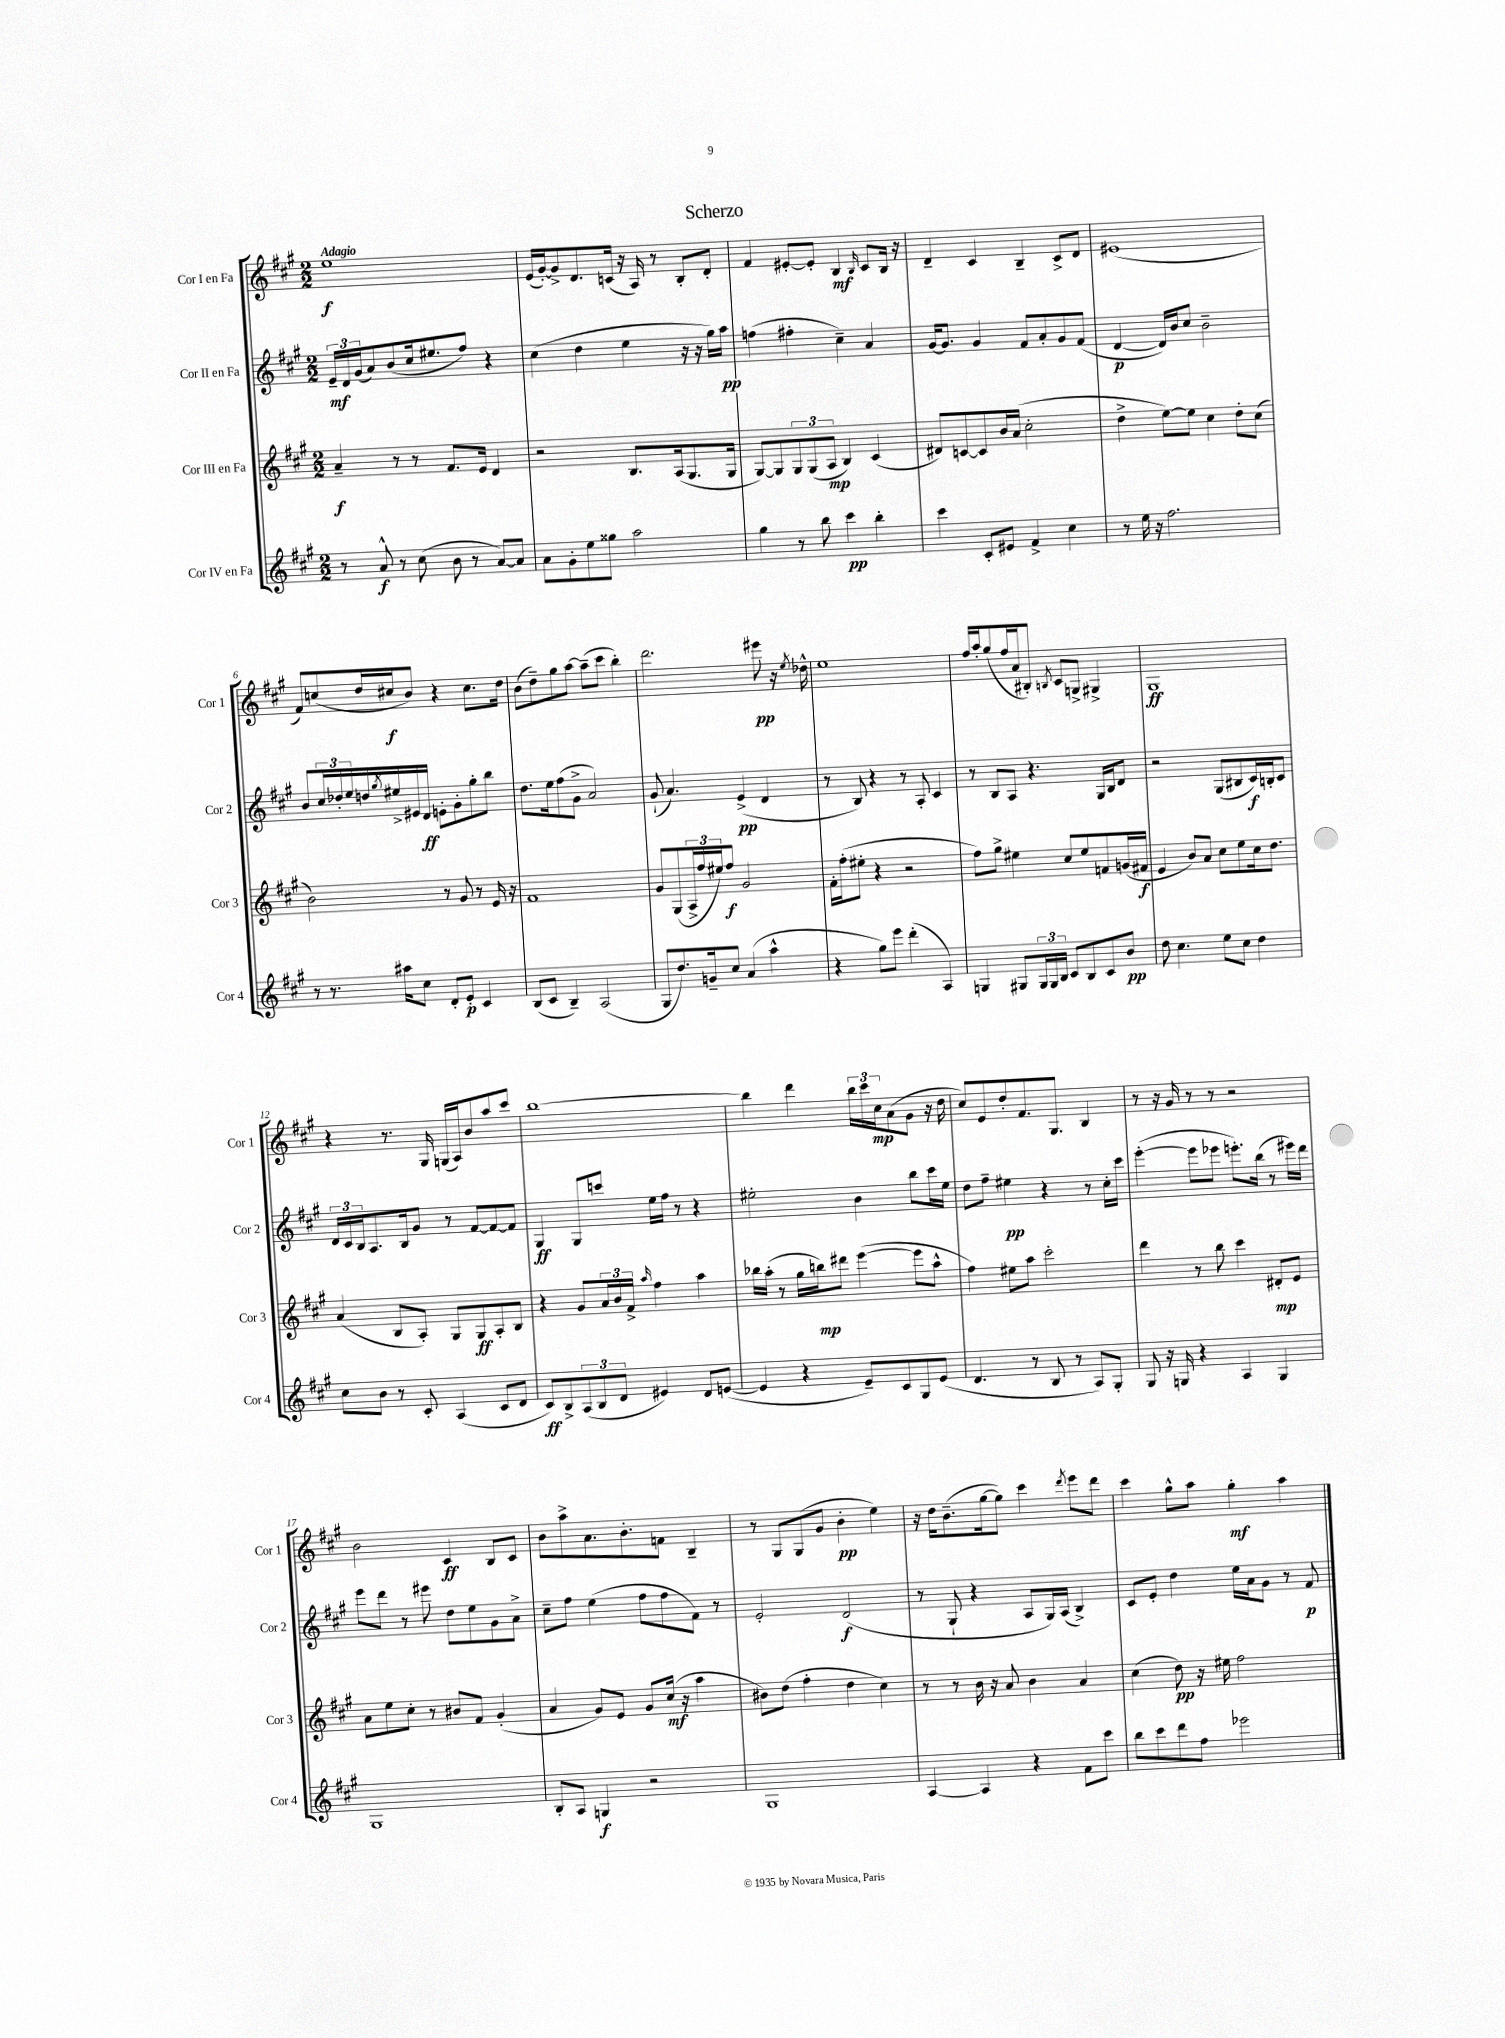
\header { title = "Scherzo" }
<<
\new StaffGroup <<
\new Staff = "s0" \with { instrumentName = "Cor I en Fa" shortInstrumentName = "Cor 1" } {
    \clef treble \key a \major \numericTimeSignature \time 2/2 \tempo "Adagio"
    e''1\f |
    e'16( gis'16~-.) gis'8-> d'8. c'16( r16 a16) r8 b8-. d'8-. |
    fis'4 eis'8~-. eis'8-. b4\mf \grace { b16 } cis'8 b16 r16 |
    d'4-- cis'4 b4-- cis'8-> d'8 |
    eis'1( |
    fis'8) c''8( d''16 cis''16\f b'8) r4 cis''8. d''16 |
    b'8( d''8--) gis''8 a''8~ a''8--( cis'''8 b''4-.) |
    d'''2. eis'''8\pp r16 \acciaccatura { e''8 } des''16-^ |
    e''1 |
    fis''16 a''16-. gis''8( fis''16 a'16 bis8-.) \acciaccatura { b8 } cis'8 g8-> gis4-> |
    gis1\ff |
    r4 r8. gis16 g16( a16) b'8 a''8 cis'''8 |
    b''1~ |
    b''4 d'''4 \tuplet 3/2 { b''16 cis'''16 cis''16\mp } a'8( gis'8 r16 d''16 |
    cis''8) e'8 d''8-. fis'8. gis8. b4 |
    r8 r16 gis'16 r8 r8 r2 |
    b'2 cis'4\ff b8 cis'8 |
    b'8 a''8-> a'8. b'8.-. f'8 b4-- |
    r8 gis8 gis8( gis'8 b'4-.\pp e''4) |
    r16 d''16 b'8.--( gis''16~ gis''8) cis'''4 \acciaccatura { d'''8 } e'''8 d'''8 |
    cis'''4 gis''8-^ a''8 gis''4-.\mf a''4 \bar "|." |
}
\new Staff = "s1" \with { instrumentName = "Cor II en Fa" shortInstrumentName = "Cor 2" } {
    \clef treble \key a \major \numericTimeSignature \time 2/2
    \tuplet 3/2 { e'16--\mf d'16 gis'16( } a'8) b'8( cis''16 eis''8. fis''8) r4 |
    cis''4( d''4 e''4 r16 r16 gis''16) a''16\pp |
    f''4( fis''4-. cis''4--) a'4 |
    gis'16~ gis'8. gis'4 fis'8 a'8-. gis'8 fis'8( |
    d'4~\p d'16) b'16 cis''8 b'2-- |
    b'8 \tuplet 3/2 { cis''16 des''16-. e''16 } d''16 \acciaccatura { gis''8 } eis''16-> eis'16 d'16\ff e'8-. gis'8-. gis''8-. b''8 |
    d''8. e''16 fis''8( gis'8-> a'2) |
    gis'8-!( a'4.) e'4->\pp( d'4 |
    r8 b8) r4 r8 a8-. cis'4 |
    r8 b8 a8 r4. gis16 b16 d'8 |
    r2 gis8( bis8 cis'16\f) b16-. cis'8 |
    \tuplet 3/2 { d'16 cis'16 b16 } a8. b16 gis'8 r8 fis'8~ fis'8~ fis'8 |
    gis4\ff gis8 c'''8 e''16 fis''16 r8 r4 |
    eis''2-. b'4 b''8 cis'''16 eis''16 |
    d''8 fis''8-- eis''4\pp r4 r8 cis''16-. cis'''16 |
    e'''4~-.( e'''8 ees'''8 e'''8.-.) b''16( r8 eis'''16) d'''16 |
    e'''8 d'''8 r8 eis'''8 d''8 e''8 gis'8 a'8-> |
    cis''8-- fis''8 e''4( fis''8 fis''8 fis'8) r8 |
    e'2-. d'2\f( |
    r8 gis8-! r4 a8 gis16) a16( b4->) |
    cis'8 e'8-. d''4 e''16 a'16 gis'8 r8 fis'8\p \bar "|." |
}
\new Staff = "s2" \with { instrumentName = "Cor III en Fa" shortInstrumentName = "Cor 3" } {
    \clef treble \key a \major \numericTimeSignature \time 2/2
    a'4--\f r8 r8 fis'8. e'16 d'4 |
    r2 b8. a16( gis8. gis16 |
    gis8~) gis8 \tuplet 3/2 { gis8 gis8( a8\mp } b4) cis'4( |
    dis'8) c'8~ c'8 b'16 a'16( cis''2-. |
    d''4-> e''8~) e''8 cis''4 d''8-. cis''8( |
    b'2) r8 gis'8 r8 e'16 r16 |
    fis'1 |
    gis'8 gis8( \tuplet 3/2 { a16-> fis''16 eis''16) } fis''8\f gis'2 |
    fis'16-. fis''16-.( eis''8-. r4 r2 |
    fis''8) gis''8-> eis''4 cis''8 eis''8 f'8 g'16( fis'16\f |
    e'4 b'8) a'8 cis''8 e''8 cis''16 d''8. |
    a'4( b8 a8-.) gis8 gis8\ff a8-. b8 |
    r4 gis'8 \tuplet 3/2 { a'16 b'16 fis'16-> } \grace { a''16 } fis''4 a''4 |
    bes''16 a''16-.( r8 gis''16 b''16\mp) dis'''8 e'''4~( e'''8 a''8-^ |
    fis''4) eis''8 a''8 cis'''2-. |
    d'''4 r8 b''8 cis'''4 dis'8-.\mp e'8 |
    a'8 e''8 cis''8-. r8 bis'8 fis'8 gis'4-.( |
    a'4 gis'8) e'8 gis'8 cis''16\mf( r16 a''4 |
    bis'8) d''8( fis''4-. d''4 cis''4) |
    r8 r8 b'16 r16 a'8 b'4 a'4 |
    cis''4( d''8\pp) r16 eis''16 fis''2 \bar "|." |
}
\new Staff = "s3" \with { instrumentName = "Cor IV en Fa" shortInstrumentName = "Cor 4" } {
    \clef treble \key a \major \numericTimeSignature \time 2/2
    r8 a'8-^\f r8 cis''8( b'8 r8 a'8~) a'8 |
    a'8 gis'8-. e''8 gisis''8 a''2 |
    gis''4 r8 b''8 cis'''4\pp b''4-. |
    cis'''4 cis'8-. eis'8 fis'4-> cis''4 |
    r8 e''16 r16 fis''2. |
    r8 r8. ais''16 cis''8 d'8-. e'8-.\p cis'4 |
    b8( cis'8 b4--) a2( |
    gis8 d''8.) g'16-- cis''8 a'4( a''4-^ |
    r4 gis''8) e'''8 d'''4-.( a4) |
    g4 gis8 \tuplet 3/2 { gis16 gis16 b16 } cis'8 b8 cis'8 b'8\pp |
    d''8 cis''4. e''8 cis''8 d''4 |
    cis''8 b'8 r8 cis'8-. a4( cis'8 d'8 |
    cis'8\ff) b8-> \tuplet 3/2 { a8( b8 d'8 } eis'4) d'8 e'8~( |
    e'4 r4 e'8--) cis'8 gis8 e'8( |
    d'4. r8 b8 r8 a8) gis8-. |
    gis8 r16 g16 r4 a4 g4 |
    gis1 |
    b8-. a8 g4\f r2 |
    gis1 |
    a4~ a4 r4 fis'8 cis'''8 |
    b''8 cis'''8 d'''8 fis''8 ees'''2 \bar "|." |
}
>>
>>
